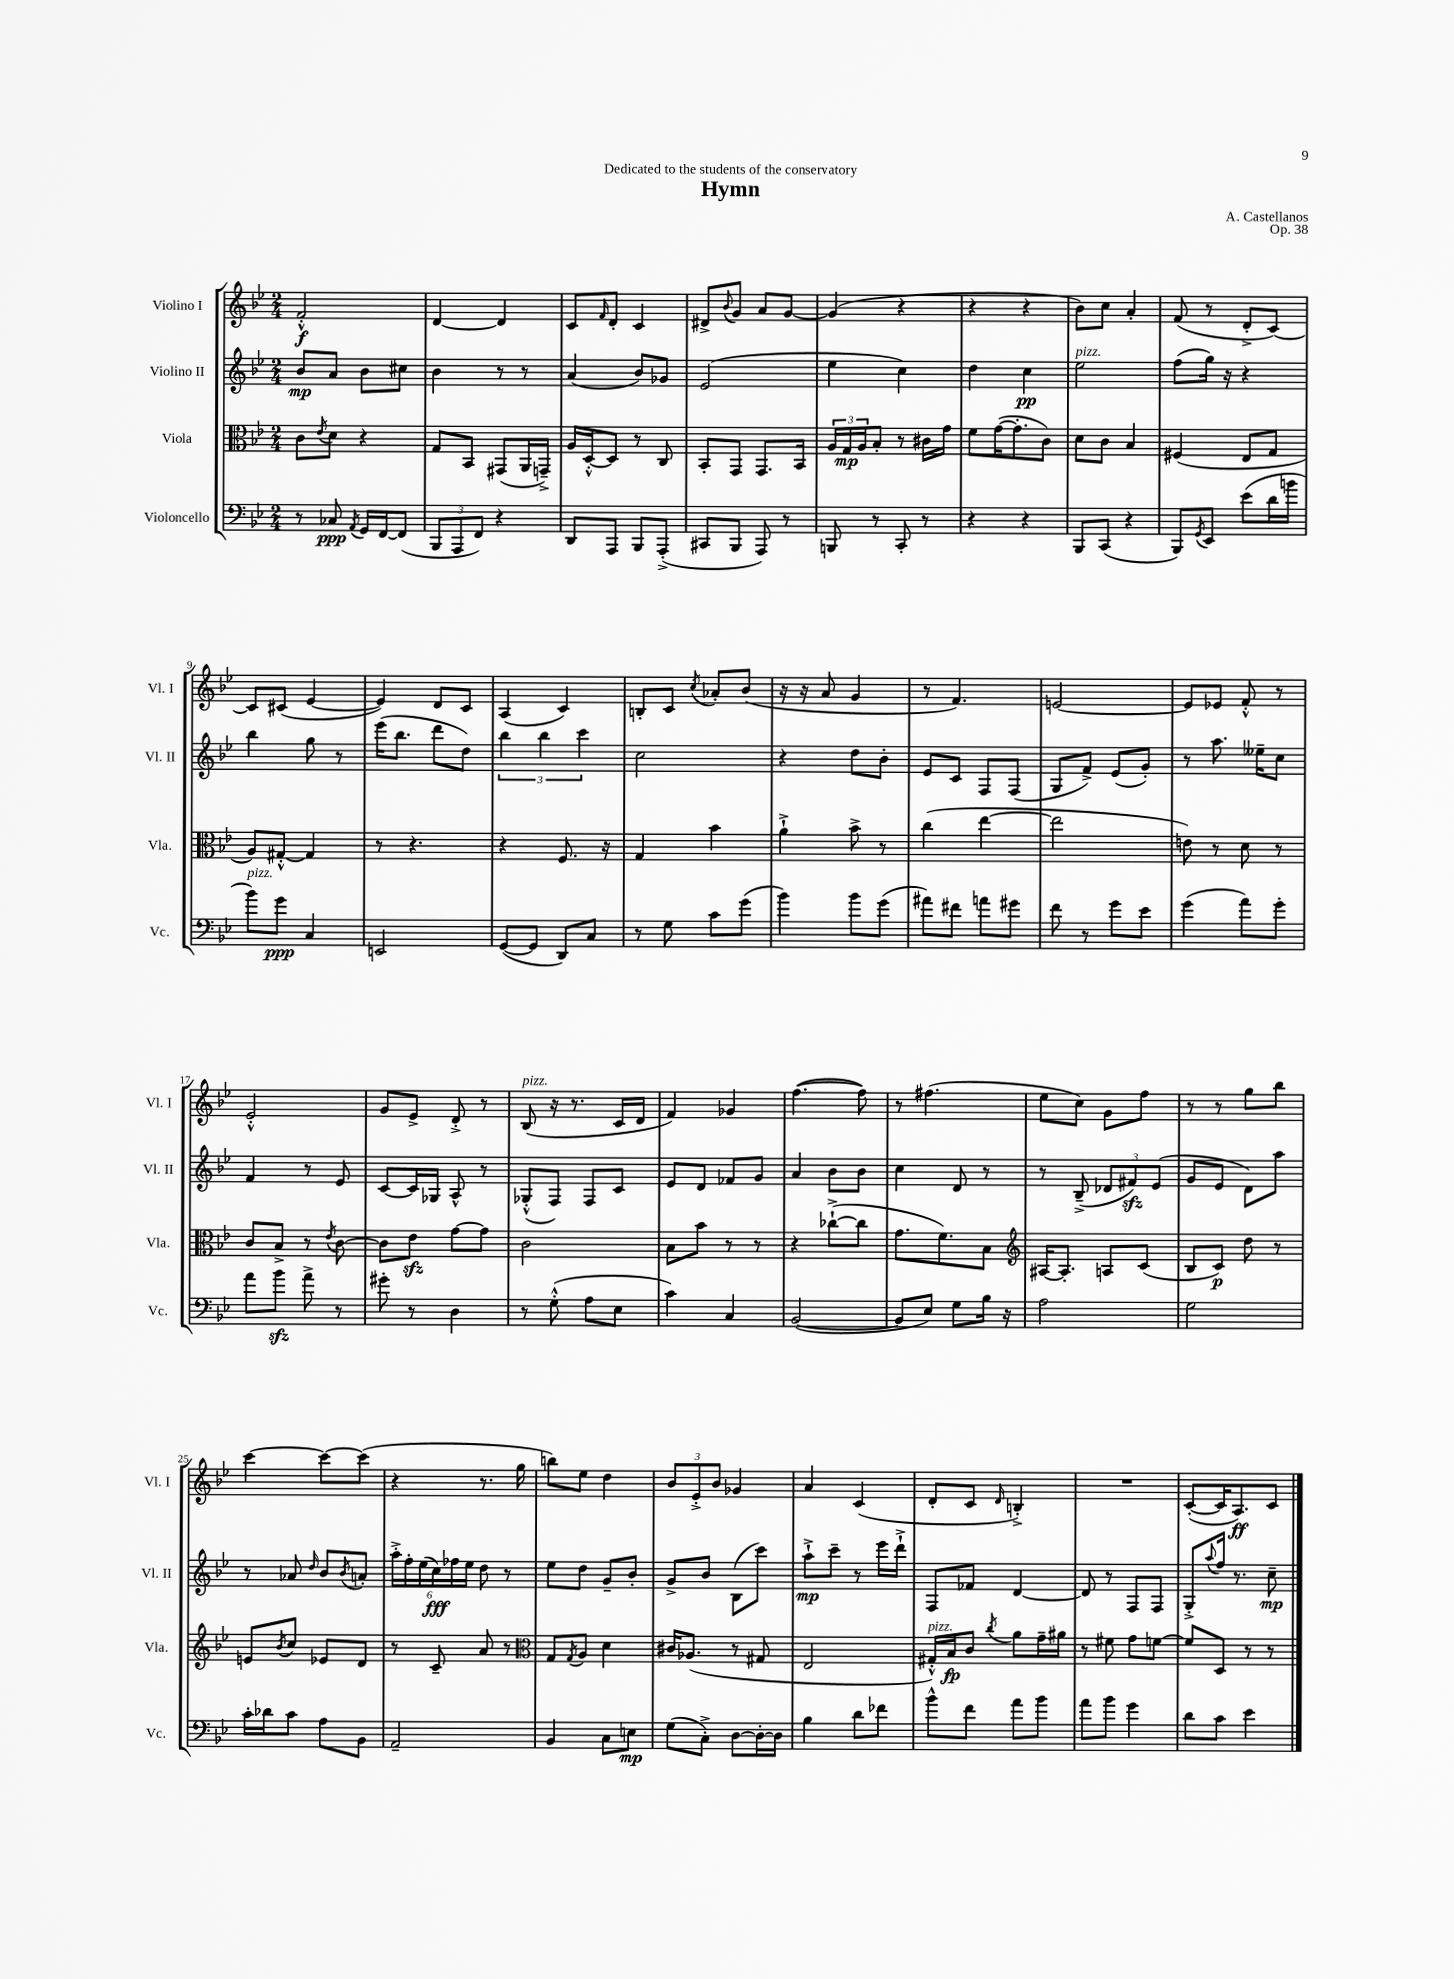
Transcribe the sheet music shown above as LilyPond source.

\header { title = "Hymn" composer = "A. Castellanos" dedication = "Dedicated to the students of the conservatory" opus = "Op. 38" }
<<
\new StaffGroup <<
\new Staff = "s0" \with { instrumentName = "Violino I" shortInstrumentName = "Vl. I" } {
    \clef treble \key bes \major \numericTimeSignature \time 2/4
    f'2-.-^\f |
    d'4~ d'4 |
    c'8 \grace { f'16 } d'8-. c'4 |
    dis'8-> \appoggiatura { bes'8 } g'8 a'8 g'8~ |
    g'4( r4 |
    r4 r4 |
    bes'8) c''8 a'4-. |
    f'8( r8 d'8-.-> c'8~) |
    c'8 cis'8( ees'4~ |
    ees'4) d'8 c'8 |
    a4( c'4) |
    b8-. c'8 \acciaccatura { c''8 } aes'8-. bes'8( |
    r16 r16 a'8 g'4 |
    r8 f'4.) |
    e'2~ |
    e'8 ees'8 f'8-.-^ r8 |
    ees'2-.-^ |
    g'8 ees'8-> d'8-.-> r8 |
    bes8^\markup { \italic "pizz." }( r16 r8. c'16 d'16 |
    f'4) ges'4 |
    f''4.~( f''8) |
    r8 fis''4.( |
    ees''8 c''8) g'8 f''8 |
    r8 r8 g''8 bes''8 |
    c'''4~ c'''8~ c'''8( |
    r4 r8. g''16 |
    b''8) ees''8 d''4 |
    \tuplet 3/2 { bes'8 ees'8-.-> bes'8 } ges'4 |
    a'4 c'4( |
    d'8-. c'8 \grace { d'16 } b4-.->) |
    R2 |
    c'8~-.( c'16 a8.\ff) c'8 \bar "|." |
}
\new Staff = "s1" \with { instrumentName = "Violino II" shortInstrumentName = "Vl. II" } {
    \clef treble \key bes \major \numericTimeSignature \time 2/4
    bes'8\mp a'8 bes'8 cis''8 |
    bes'4 r8 r8 |
    a'4( bes'8) ges'8 |
    ees'2( |
    ees''4 c''4) |
    d''4 c''4\pp |
    ees''2^\markup { \italic "pizz." } |
    f''8( g''16) r16 r4 |
    bes''4 g''8 r8 |
    ees'''16( bes''8. d'''8 d''8) |
    \tuplet 3/2 { bes''4 bes''4 c'''4 } |
    c''2 |
    r4 d''8 bes'8-. |
    ees'8 c'8 f8 f8( |
    g8 f'8->) ees'8( g'8-.) |
    r8 a''8. eeses''16-- c''8 |
    f'4 r8 ees'8 |
    c'8~ c'16 ges16 a8-^ r8 |
    ges8-.-^( f8) f8 c'8 |
    ees'8 d'8 fes'8 g'8 |
    a'4 bes'8 bes'8 |
    c''4 d'8 r8 |
    r8 bes8--->( \tuplet 3/2 { des'8 fis'8\sfz) ees'8( } |
    g'8 ees'8 d'8) a''8 |
    r8 aes'8 \grace { d''16 } bes'8 \acciaccatura { bes'8 } a'8-. |
    \tuplet 6/4 { a''16-.-> f''16-. ees''16( c''16\fff) fes''16 ees''16 } d''8 r8 |
    ees''8 d''8 g'8-- bes'8-. |
    g'8-> bes'8 bes8( c'''8) |
    a''8-!->\mp c'''8-- r8 ees'''16 d'''16-!-> |
    f8 fes'8 d'4~ |
    d'8 r8 f8 f8 |
    g8-.-> \appoggiatura { a''8 } f''16 r8. c''8--\mp \bar "|." |
}
\new Staff = "s2" \with { instrumentName = "Viola" shortInstrumentName = "Vla." } {
    \clef alto \key bes \major \numericTimeSignature \time 2/4
    c'8 \acciaccatura { ees'8 } d'8 r4 |
    g8 bes,8 gis,8( a,16 g,16--->) |
    a16 d16~-.-^ d8 r8 c8 |
    bes,8-. g,8 g,8. bes,16 |
    \tuplet 3/2 { a16 g16\mp a16 } bes8-. r8 cis'16 g'16 |
    f'8 g'16~( g'8.-. c'8) |
    d'8 c'8 bes4 |
    fis4( ees8 g8 |
    a8) gis8~-.-^ gis4 |
    r8 r4. |
    r4 f8. r16 |
    g4 bes'4 |
    a'4-!-> bes'8-> r8 |
    c''4( ees''4~ |
    ees''2 |
    e'8) r8 d'8 r8 |
    c'8 bes8-> r8 \acciaccatura { ees'8 } c'8~ |
    c'8 ees'8\sfz g'8~ g'8 |
    c'2 |
    bes8 bes'8 r8 r8 |
    r4 ces''8~-!->( ces''8 |
    g'8. f'8.) bes8 |
    \clef treble ais16~ ais8.-. a8 c'8( |
    bes8 c'8\p) d''8 r8 |
    e'8 \acciaccatura { bes'8 } c''8 ees'8 d'8 |
    r8 c'8-- a'8 r8 |
    \clef alto g8 \acciaccatura { g8 } a8 d'4 |
    cis'16 aes8.( r8 gis8 |
    ees2 |
    gis16-.-^^\markup { \italic "pizz." }) bes16\fp c'8 \acciaccatura { c''8 } a'8 g'16-- ais'16 |
    r8 fis'8 g'8 f'8~ |
    f'8 d8 r8 r8 \bar "|." |
}
\new Staff = "s3" \with { instrumentName = "Violoncello" shortInstrumentName = "Vc." } {
    \clef bass \key bes \major \numericTimeSignature \time 2/4
    r8 ces8\ppp \acciaccatura { a,8 } g,16 f,16~ f,8( |
    \tuplet 3/2 { bes,,8 a,,8 f,8) } r4 |
    d,8 a,,8 bes,,8 a,,8-.->( |
    cis,8 bes,,8 a,,8) r8 |
    b,,8 r8 c,8-. r8 |
    r4 r4 |
    bes,,8 c,8( r4 |
    bes,,8) \acciaccatura { g,8 } ees,8 ees'8( d'16 b'16 |
    bes'8^\markup { \italic "pizz." }) g'8\ppp c4 |
    e,2 |
    g,8~( g,8 d,8) c8 |
    r8 g8 c'8 g'8( |
    bes'4) bes'8 g'8( |
    ais'8) fis'8 a'8 gis'8 |
    f'8 r8 g'8 ees'8 |
    g'4( a'8) g'8-. |
    a'8 bes'8\sfz a'8-> r8 |
    gis'8-. r8 d4 |
    r8 g8-.-^( a8 ees8 |
    c'4) c4 |
    bes,2~( |
    bes,8 ees8) g8 bes16 r16 |
    a2 |
    g2 |
    c'16-. des'16 c'8 a8 bes,8 |
    a,2-- |
    bes,4 c8 e8\mp |
    g8( c8-.->) d8~ d16~-. d16 |
    bes4 d'8 fes'8 |
    bes'8-^ f'8 a'8 bes'8 |
    a'8 bes'8 g'4 |
    d'8 c'8 ees'4 \bar "|." |
}
>>
>>
